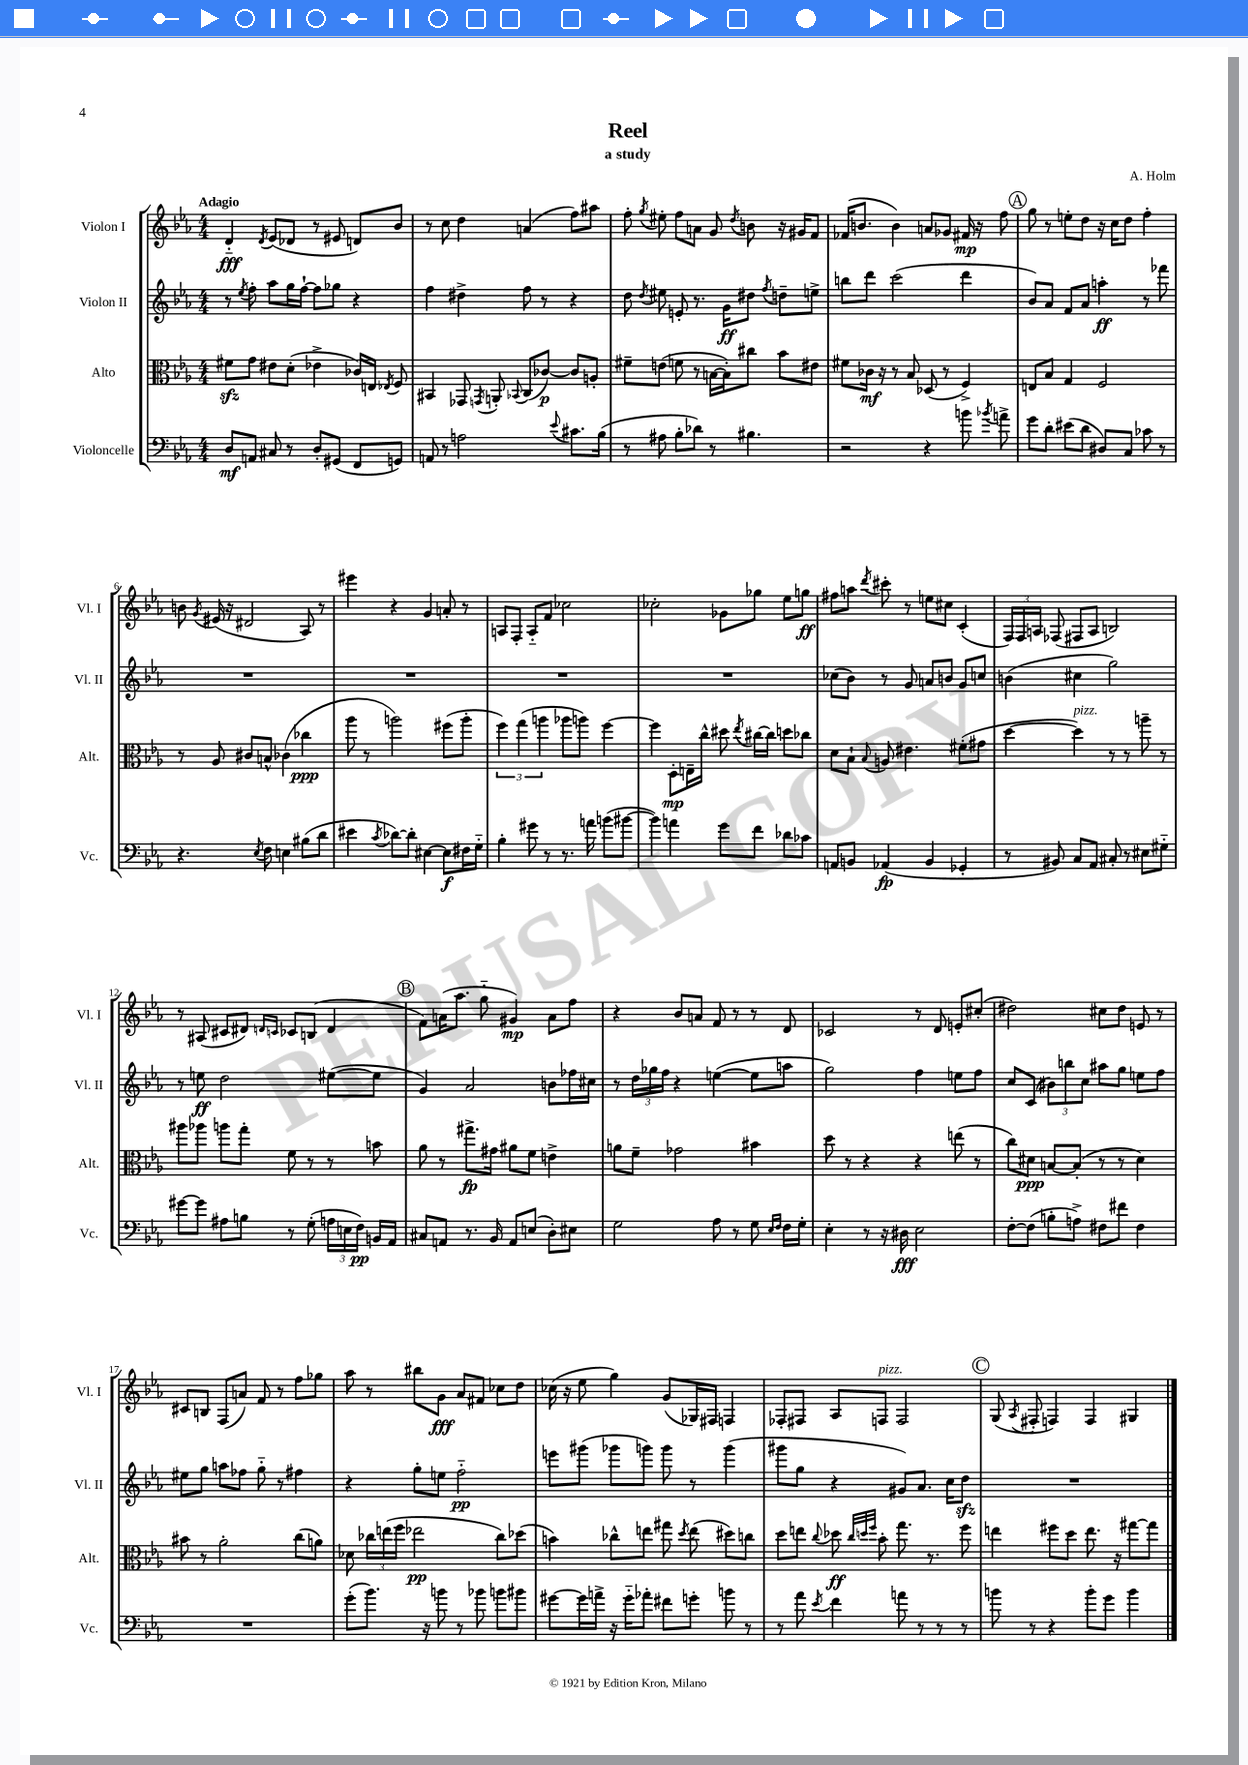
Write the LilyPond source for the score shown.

\header { title = "Reel" composer = "A. Holm" subtitle = "a study" }
<<
\new StaffGroup <<
\new Staff = "s0" \with { instrumentName = "Violon I" shortInstrumentName = "Vl. I" } {
    \clef treble \key ees \major \numericTimeSignature \time 4/4 \tempo "Adagio"
    \autoBeamOff d'4-_\fff \acciaccatura { d'8 } ees'8[( des'8] r8 eis'8 d'8[) bes'8] |
    r8 c''8 d''4 a'4( f''8[) ais''8] |
    f''8-. \acciaccatura { g''8 } eis''8-. f''8[ a'8] g'8 \acciaccatura { d''8 } b'8 r16 gis'16[ f'8] |
    fes'16[( b'8.] b'4) a'8[ ges'8] fis'16\mp r16 f''8 |
    \mark \markup { \circle "A" } g''8 r8 e''8[-. d''8] r16 c''16[ d''8] f''4-. |
    b'8 \acciaccatura { g'8 } eis'16( r16 dis'2 aes8) r8 |
    eis'''4 r4 g'4 a'8-. r8 |
    a8[ f8]-. a8[-_ f'8] ces''2 |
    ces''2-. ges'8[ ges''8] ees''8[ g''8]\ff |
    fis''8[ a''8] \acciaccatura { d'''8 } cis'''8-. r8 e''8[ cis''8] c'4-.( |
    \tuplet 3/2 { f16[) f16 a16] } fes8( fis8[ a8] b2) |
    r8 ais8( cis'8[ dis'8]) \grace { d'16[ c'16] } ces'8[ b8]( d'4 |
    \mark \markup { \circle "B" } f'8[) a'16( aes''8.] g''8-_ gis'4\mp) a'8[ f''8] |
    r4 bes'8[ a'8] f'8 r8 r8 d'8 |
    ces'2 r8 d'8 e'8[-. cis''8]-.( |
    dis''2) cis''8[ dis''8] e'8 r8 |
    cis'8[ b8] f8[( a'8]) f'8 r8 f''8[ ges''8] |
    aes''8 r8 bis''8[ g'8]\fff aes'8[ fis'8] ces''8[ d''8] |
    ces''16( r16 ees''8 g''4) g'8[( ges16) fis16] f4 |
    fes8[-. fis8] aes8[ f8]^\markup { \italic "pizz." } f2 |
    \mark \markup { \circle "C" } g8( \acciaccatura { aes8 } fis8-. f4) f4 gis4 \bar "|." |
}
\new Staff = "s1" \with { instrumentName = "Violon II" shortInstrumentName = "Vl. II" } {
    \clef treble \key ees \major \numericTimeSignature \time 4/4
    \autoBeamOff r8 \acciaccatura { ees''8 } f''8-. aes''8[ g''16 f''16]~-! f''8[ ges''8] r4 |
    f''4 dis''4-> f''8 r8 r4 |
    d''8 \acciaccatura { d''8 } eis''8 e'8-. r8. g'16[\ff dis''8] \acciaccatura { f''8 } d''8[-- e''8]-> |
    b''8[ d'''8] c'''2( d'''4 |
    \mark \markup { \circle "A" } bes'8[) aes'8] f'8[ aes'8] a''4-.\ff r8 fes'''8 |
    R1 |
    R1 |
    R1 |
    R1 |
    ces''8[( bes'8]) r8 g'8 a'8[ b'8] g'8[ c''8] |
    b'4( cis''4 g''2) |
    r8 e''8\ff d''2 eis''8[~( eis''8] |
    \mark \markup { \circle "B" } g'4) aes'2 b'8[ fes''16 cis''16] |
    r8 \tuplet 3/2 { d''16[ ges''16 f''16] } r4 e''4~( e''8[ a''8] |
    g''2) f''4 e''8[ f''8] |
    c''8[ c'8]( \tuplet 3/2 { bis'8[) b''8 c''8] } ais''8[ g''8] e''8[ f''8] |
    eis''8[ g''8] a''8[ fes''8] g''8-_ r8 fis''4 |
    r4 g''8[-. e''8] f''2-_\pp |
    e'''8[ gis'''8]( ges'''8[ g'''8]) g'''8 r8 g'''4( |
    gis'''8[ g''8] r4 gis'8[) aes'8.] c''16[ d''8]\sfz |
    \mark \markup { \circle "C" } R1 \bar "|." |
}
\new Staff = "s2" \with { instrumentName = "Alto" shortInstrumentName = "Alt." } {
    \clef alto \key ees \major \numericTimeSignature \time 4/4
    \autoBeamOff fis'8[\sfz g'8] eis'8[ d'8]-.( ees'4-> ces'16[) e16] \acciaccatura { ees8 } f8 |
    bis,4 ges,8 \acciaccatura { g,8 } a,8-. \appoggiatura { bes,8 } c8[( ces'8]~\p) ces'8[ a8]-. |
    fis'8[-- e'8]( f'8 r8 b16[~ b16-.) cis''8] bes'8[ eis'8] |
    fis'8[ ces'16]\mf r16 r8 bes8 des8( r8 f4->) |
    \mark \markup { \circle "A" } e8[ bes8] g4 f2 |
    r8 aes8 cis'8[ b8]-^ ces'4( ces''4\ppp |
    aes''8 r8 a''2) fis''8[( a''8]-. |
    \tuplet 3/2 { f''4) g''4( a''4 } aes''8[ a''8]) f''4~ |
    f''4 d8[-.\mp e16-- c''16]-^ dis''8 \acciaccatura { ees''8 } cis''16[~ cis''16] d''8[ ces''8] |
    d'8[ bes8]-! \appoggiatura { bes8 } a8 eis'4. fis'8[-.( gis'8] |
    d''4~ d''4^\markup { \italic "pizz." }) r8 r8 a''8-- r8 |
    ais''8[ aes''8] a''8[ g''8]-. f'8 r8 r8 b'8 |
    \mark \markup { \circle "B" } aes'8 r8 gis''8.[->\fp gis'16] ais'8[ f'8] e'4-> |
    a'8[ f'8]-- ges'2 bis'4 |
    d''8 r8 r4 r4 e''8( r8 |
    c''8[) dis'8]\ppp b8[~ b8]-.( r8 r8 dis'4) |
    bis'8 r8 aes'2-. c''8[( a'8]) |
    des'8 \tuplet 3/2 { ces''16[ e''16( f''16] } ees''2\pp ces''8[) des''8]( |
    b'4) ces''8[-^ e''8] gis''8 \acciaccatura { d''8 } e''8( dis''8[) c''8] |
    d''8[ e''8] \appoggiatura { c''8 } des''8\ff \grace { c''32[ d''32 f''32] } bes'8-. g''8. r8. f''8 |
    \mark \markup { \circle "C" } e''4 fis''8[ d''8] e''8. r16 gis''8[~ gis''8] \bar "|." |
}
\new Staff = "s3" \with { instrumentName = "Violoncelle" shortInstrumentName = "Vc." } {
    \clef bass \key ees \major \numericTimeSignature \time 4/4
    \autoBeamOff d8[\mf a,8] cis8 r8 d8[-. gis,8]( f,8[ g,8]) |
    a,8 r8 a2 \appoggiatura { ees'8 } cis'8.[ bes16]( |
    r8 ais8 bes8[-. des'8]) r8 bis4. |
    r2 r4 b'8 \acciaccatura { bes'8 } a'8-> |
    \mark \markup { \circle "A" } g'8[ d'8]-. eis'8[( d'8] dis8[) c8] ces'8 r8 |
    r4. \acciaccatura { ees8 } f8 e4 bis8[( d'8] |
    eis'4 \acciaccatura { c'8 } des'8[~) des'8]-. eis4~ eis8[\f fis16 g16]-_ |
    bes4-. gis'8 r8 r8. a'16 b'8[( bis'8]~ |
    bis'4) a'4 g'8[ f'8] des'8[ ces'8] |
    a,8[ b,8] aes,4\fp( b,4 ges,4-. |
    r8 bis,8) c8[ aes,8] cis8-. r8 eis8[ gis8]-_ |
    gis'8[~ gis'8] ais8[ b8] r8 g8-.( \tuplet 3/2 { a16[ e16 f16]\pp) } b,16[ aes,16] |
    \mark \markup { \circle "B" } cis8[ a,8] r8. bes,16 a,8[ e8]( d8[-.) eis8] |
    g2 aes8 r8 g8 \grace { ees16[ f16] } f16[ g16]-. |
    ees4-. r8 r16 dis16\fff ees2 |
    f8[~-. f8]( b8[-. a8]->) fis8[ fis'8] fis4 |
    R1 |
    g'8[-.( bes'8.]) r16 b'8 r8 bes'8 b'8[ bis'8] |
    gis'8[~ gis'16 a'16]-> r16 gis'16[-_ aes'8]-. fis'8[ g'8]-. b'8 r8 |
    r8 aes'8 \acciaccatura { ees'8 } f'4 a'8 r8 r8 r8 |
    \mark \markup { \circle "C" } b'8 r8 r4 b'8[-. g'8] b'4 \bar "|." |
}
>>
>>
